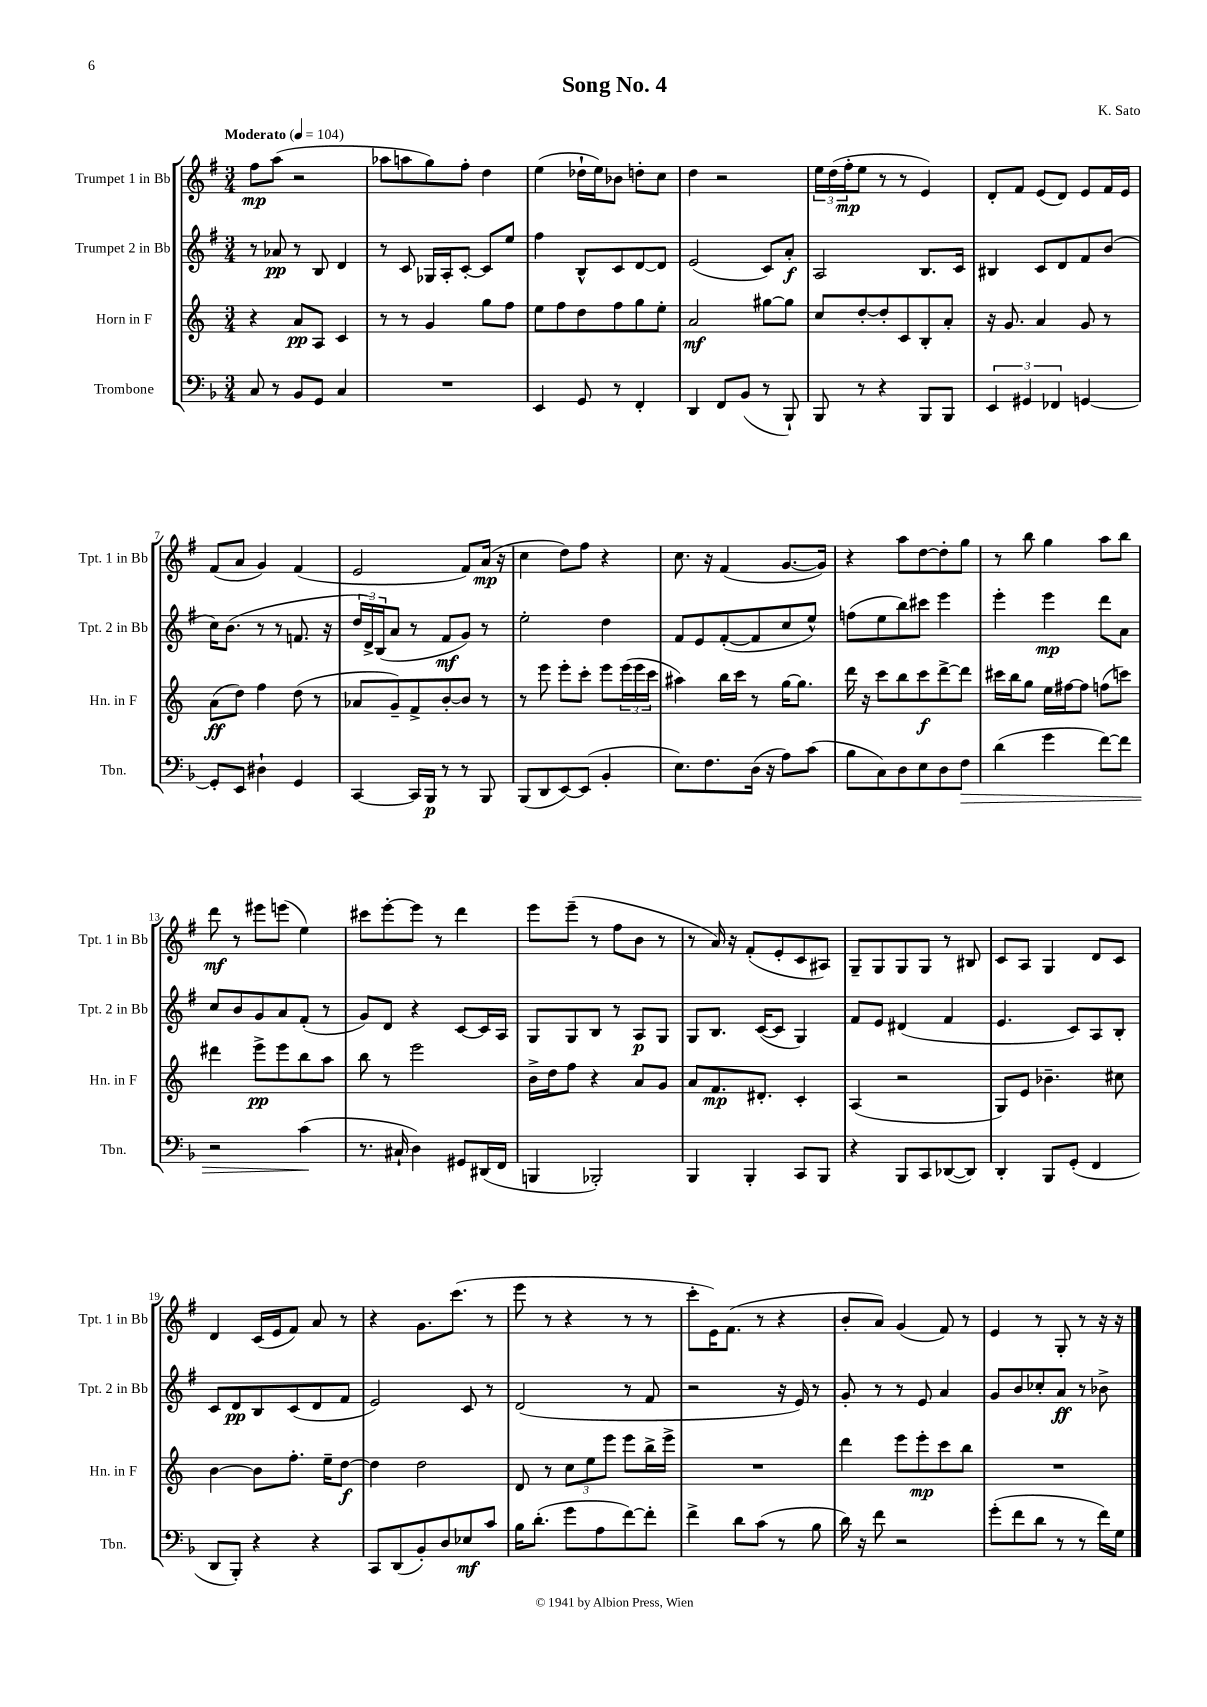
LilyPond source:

\header { title = "Song No. 4" composer = "K. Sato" }
<<
\new StaffGroup <<
\new Staff = "s0" \with { instrumentName = "Trumpet 1 in Bb" shortInstrumentName = "Tpt. 1 in Bb" } {
    \clef treble \key g \major \numericTimeSignature \time 3/4 \tempo "Moderato" 4 = 104
    fis''8\mp a''8( r2 |
    aes''8 a''8 g''8) fis''8-. d''4 |
    e''4( des''16-! e''16) bes'8 d''8-. c''8 |
    d''4 r2 |
    \tuplet 3/2 { e''16 d''16( fis''16-.\mp } e''8 r8 r8 e'4) |
    d'8-. fis'8 e'8( d'8) e'8 fis'16 e'16 |
    fis'8( a'8 g'4) fis'4( |
    e'2 fis'8) a'16\mp( r16 |
    c''4 d''8) fis''8 r4 |
    c''8. r16 fis'4( g'8.~ g'16) |
    r4 a''8 d''8~ d''8-. g''8 |
    r8 b''8 g''4 a''8 b''8 |
    d'''8\mf r8 eis'''8 e'''8( e''4) |
    cis'''8 e'''8~-. e'''8 r8 d'''4 |
    e'''8 e'''8--( r8 fis''8 b'8 r8 |
    r8 a'16) r16 fis'8-.( e'8-. c'8 ais8) |
    g8-- g8 g8 g8 r8 bis8 |
    c'8 a8 g4 d'8 c'8 |
    d'4 c'16( e'16 fis'8) a'8 r8 |
    r4 g'8. c'''8.( r8 |
    e'''8 r8 r4 r8 r8 |
    c'''8-. e'16) fis'8.( r8 r4 |
    b'8-. a'8) g'4( fis'8) r8 |
    e'4 r8 g8-. r8 r16 r16 \bar "|." |
}
\new Staff = "s1" \with { instrumentName = "Trumpet 2 in Bb" shortInstrumentName = "Tpt. 2 in Bb" } {
    \clef treble \key g \major \numericTimeSignature \time 3/4
    r8 aes'8\pp r8 b8 d'4 |
    r8 c'8 ges16 a16-. c'8~-. c'8 e''8 |
    fis''4 b8-^ c'8 d'8~ d'8 |
    e'2( c'8) a'8-.\f |
    a2 b8. c'16 |
    bis4 c'8 d'8 fis'8 b'8( |
    c''16) b'8.( r8 r8 f'8. r16 |
    \tuplet 3/2 { d''16 d'16->) b16( } a'8 r8 fis'8\mf g'8) r8 |
    e''2-. d''4 |
    fis'8 e'8 fis'8~-.( fis'8 c''8 e''8-^) |
    f''8( e''8 b''8) cis'''8 e'''4 |
    e'''4-. e'''4\mp d'''8 a'8 |
    c''8 b'8 g'8 a'8 fis'8-.( r8 |
    g'8) d'8 r4 c'8~ c'16 a16 |
    g8 g8 b8 r8 a8\p g8 |
    g8 b8. c'16~( c'8 g4) |
    fis'8 e'8 dis'4( fis'4 |
    e'4. c'8) a8 b8-. |
    c'8 d'8\pp b8 c'8( d'8 fis'8 |
    e'2) c'8 r8 |
    d'2( r8 fis'8 |
    r2 r16 e'16) r8 |
    g'8-. r8 r8 e'8 a'4 |
    g'8 b'8 ces''8-. a'8\ff r8 bes'8-> \bar "|." |
}
\new Staff = "s2" \with { instrumentName = "Horn in F" shortInstrumentName = "Hn. in F" } {
    \clef treble \key c \major \numericTimeSignature \time 3/4
    r4 a'8\pp a8 c'4 |
    r8 r8 g'4 g''8 f''8 |
    e''8 f''8 d''8 f''8 g''8 e''8-. |
    a'2\mf gis''8~ gis''8 |
    c''8 d''8~-. d''8-. c'8 b8-. a'8-. |
    r16 g'8. a'4 g'8 r8 |
    a'8\ff( d''8) f''4 d''8( r8 |
    aes'8 g'8--) f'8-> b'8~-. b'8 r8 |
    r8 e'''8 e'''8-. c'''8-. e'''8 \tuplet 3/2 { e'''16( e'''16 c'''16 } |
    ais''4) b''16 c'''16 r8 g''16~ g''8. |
    d'''16 r16 c'''8 b''8 c'''8\f d'''8~-> d'''8 |
    cis'''16 b''16 g''8 e''16 fis''16~ fis''8 f''8( c'''8) |
    dis'''4 e'''8->\pp e'''8 b''8 a''8 |
    b''8 r8 e'''2 |
    b'16-> d''16 f''8 r4 a'8 g'8 |
    a'8 f'8.\mp dis'8.-. c'4-. |
    a4( r2 |
    g8) e'8 bes'4.-- cis''8 |
    b'4~ b'8 f''8.-. e''16-- d''8~\f |
    d''4 d''2 |
    d'8 r8 \tuplet 3/2 { c''8 e''8 e'''8 } e'''8 b''16-> e'''16-> |
    R2. |
    d'''4 e'''8 e'''8-.\mp c'''8 b''8 |
    R2. \bar "|." |
}
\new Staff = "s3" \with { instrumentName = "Trombone" shortInstrumentName = "Tbn." } {
    \clef bass \key f \major \numericTimeSignature \time 3/4
    c8 r8 bes,8 g,8 c4 |
    R2. |
    e,4 g,8 r8 f,4-. |
    d,4 f,8 bes,8( r8 bes,,8-!) |
    bes,,8 r8 r4 bes,,8 bes,,8 |
    \tuplet 3/2 { e,4 gis,4 fes,4 } g,4~ |
    g,8-. e,8 dis4-! g,4 |
    c,4~ c,16 bes,,16\p r8 r8 bes,,8 |
    bes,,8( d,8 e,8~) e,8( bes,4-. |
    e8.) f8. d16( r16 a8) c'8( |
    bes8 c8) d8 e8 d8 f8\> |
    d'4( g'4 f'8~) f'8 |
    r2 c'4\!( |
    r8. cis16-! d4) gis,8 dis,16( f,16 |
    b,,4 bes,,2-.) |
    bes,,4 bes,,4-. c,8 bes,,8 |
    r4 bes,,8 c,8 des,8~( des,8) |
    d,4-. bes,,8 g,8-.( f,4 |
    d,8 bes,,8-.) r4 r4 |
    c,8 d,8( bes,8-.) d8 ees8\mf c'8 |
    bes16 d'8.-.( g'8 a8 f'8~) f'8-. |
    f'4-> d'8 c'8( r8 bes8 |
    d'16) r16 f'8 r2 |
    g'8-.( f'8 d'8 r8 r8 f'16) g16 \bar "|." |
}
>>
>>
